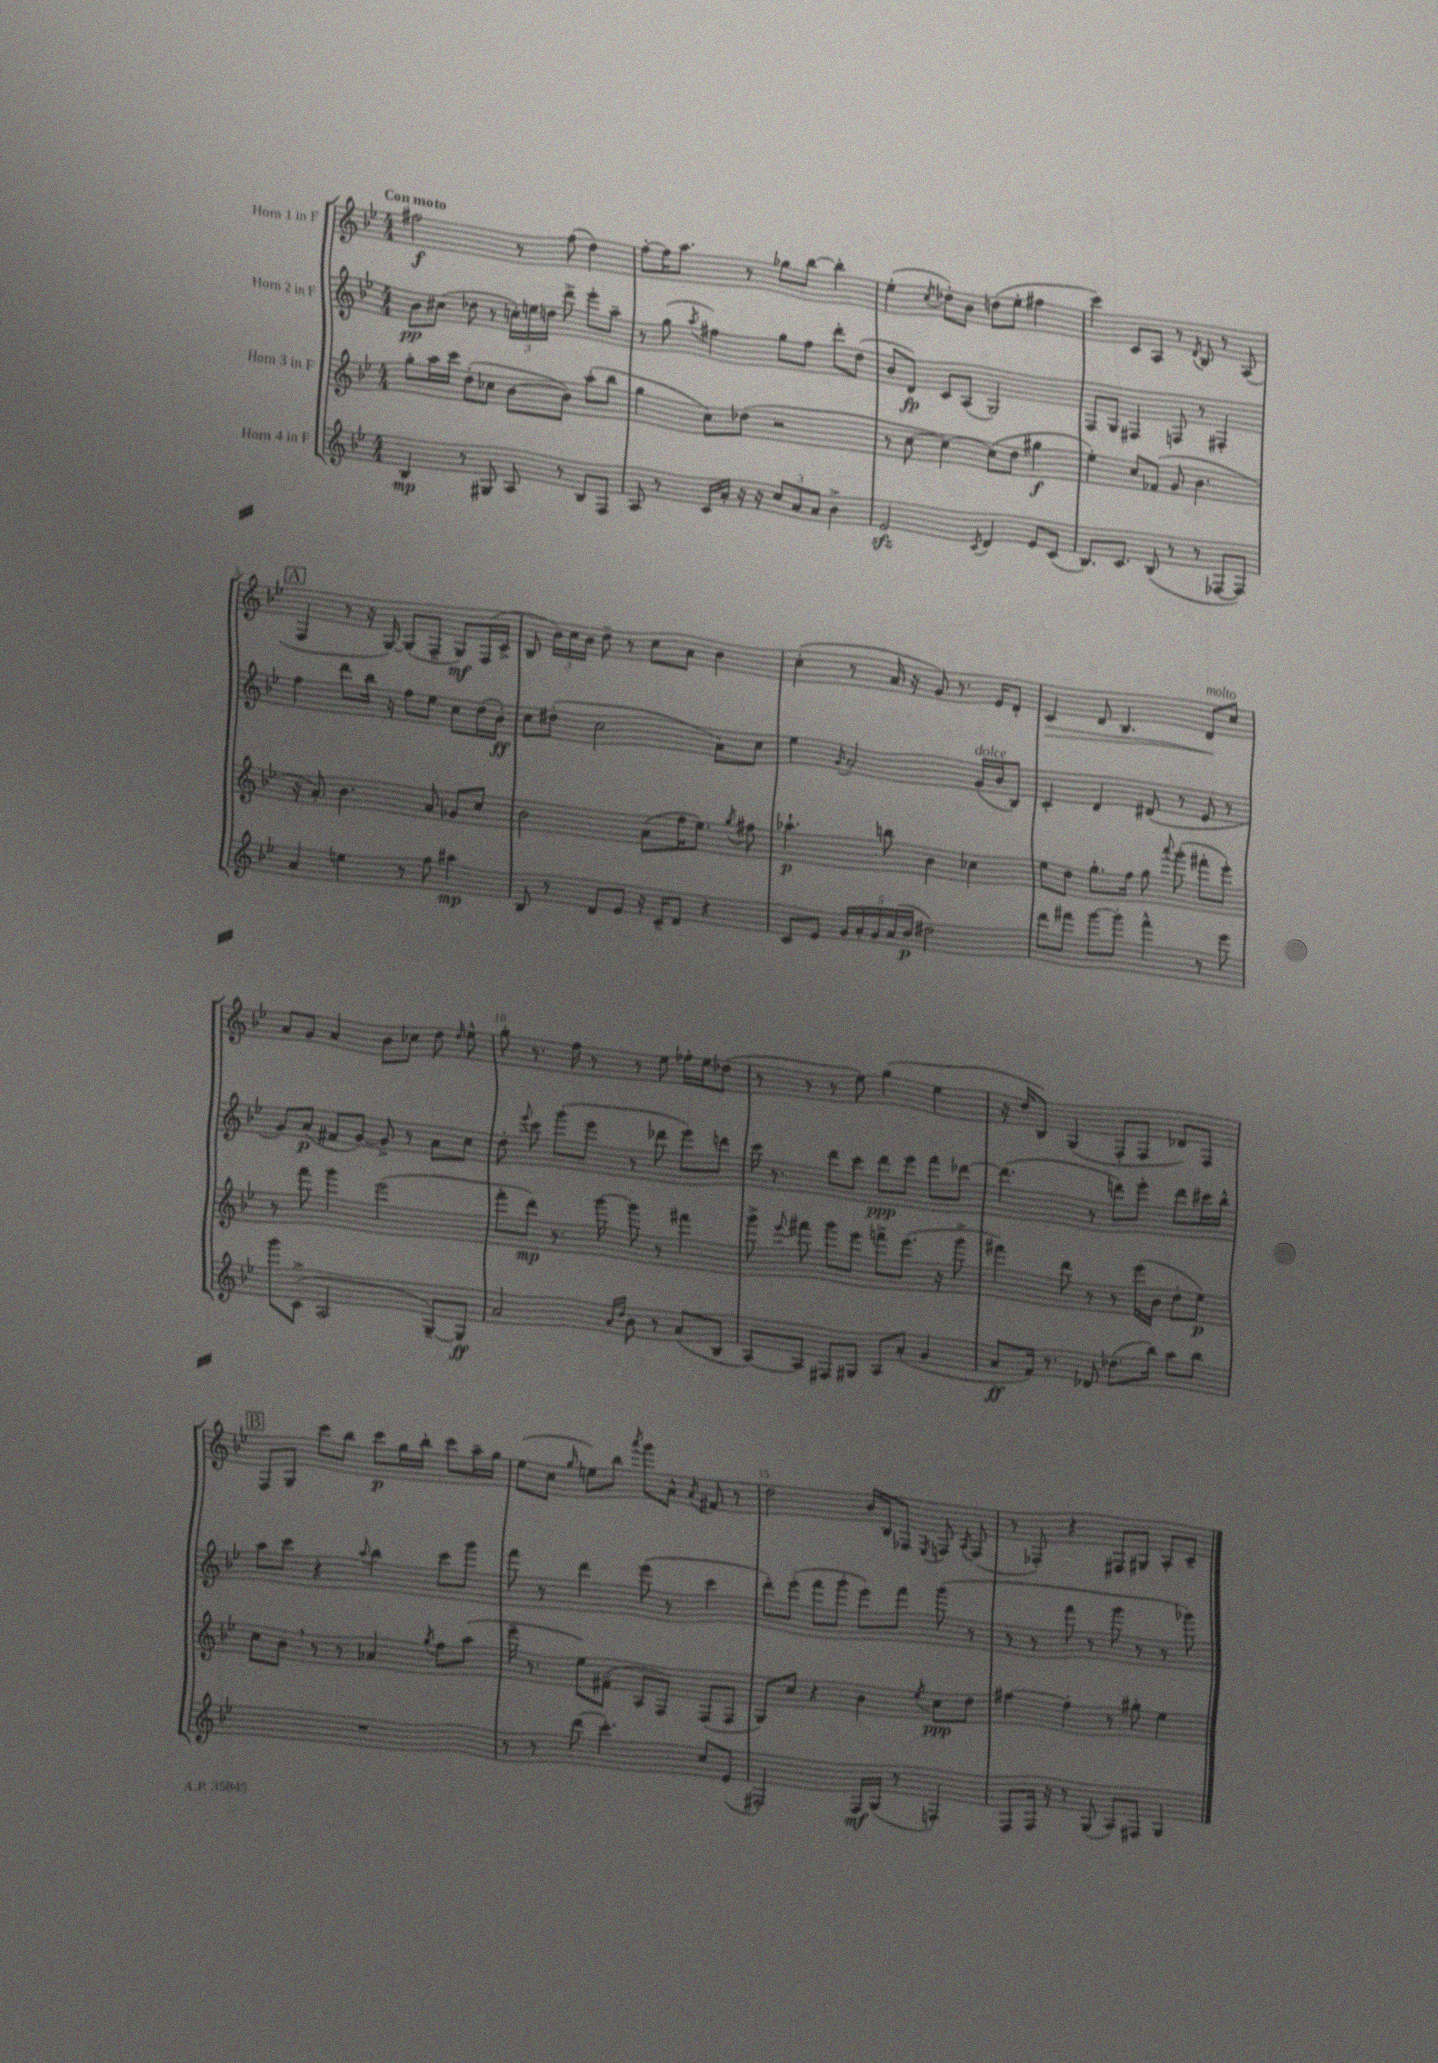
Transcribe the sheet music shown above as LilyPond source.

<<
\new StaffGroup <<
\new Staff = "s0" \with { instrumentName = "Horn 1 in F" } {
    \clef treble \key bes \major \numericTimeSignature \time 4/4 \tempo "Con moto"
    \autoBeamOff fis''2\f r8 fis''8( d''4) |
    f''8[~-. f''16 a''8.] r8 ges''8[ bes''8]~ bes''4-. |
    ees''4-.( \acciaccatura { c''8 } des''8[-.) bes'8] d''8[( ees''8]-. fis''4 |
    c'''4) c'8[ a8] r8 \acciaccatura { d'8 } bes8 r8 a8( |
    \mark \markup { \box "A" } f4 r8 r16 g16~) g8[( f8]-- g8[\mf) f16( c'16]-> |
    bes8 \tuplet 3/2 { bes'16[) c''16 bes'16] } d''8-- r8 c''8[ a'8] bes'4 |
    c''4-.( r8 a'16 r16 g'8) r8. ees'16[ d'8]-. |
    c'4\> d'8 bes4. d'8[\!^\markup { \italic "molto" } c''8] |
    a'8[ g'8] a'4 bes'8[ ces''8] d''8 \grace { d''16 } ees''8-^ |
    g''8-. r8. f''16 r8 r8 ees''8 fes''16[-. ees''16 des''8]( |
    r8 r8 r8 ees''8) g''4( ees''4 |
    r16 d''16[ bes8]) g4( f8[-. f8] des'8[) f8] |
    \mark \markup { \box "B" } f8[ g8] c'''8[ bes''8] c'''8[\p g''16 bes''16]-. c'''8[ a''16-- g''16] |
    ees''8[( c''8] \grace { g''16 } e''8[) bes''8] \acciaccatura { a'''8 } g'''8[ a'8]-^ \acciaccatura { a'8 } fis'8 r8 |
    d''2 bes'16[ bes16 fes8] \acciaccatura { ees8 } f8 \acciaccatura { a8 } f8( |
    r8 fes8-.) r4 fis8[ gis8] a8[-. c'8]-- \bar "|." |
}
\new Staff = "s1" \with { instrumentName = "Horn 2 in F" } {
    \clef treble \key bes \major \numericTimeSignature \time 4/4
    \autoBeamOff bes'8[\pp cis''8]( des''8 r8 \tuplet 3/2 { c''16[-.) e''16 d''16] } d'''8-> ees'''8[-. a''8]-- |
    r8 g''8( \acciaccatura { a''8 } fis''4) g''8[ fis''8] d'''8[-. d''8]( |
    bes'8[ d'8]\fp) c'8[ a8]( g2) |
    f8[ g8] fis4 f8 r8 fis4-. |
    \mark \markup { \box "A" } f''4 d'''8[ bes''16] r16 f''8[ ees''8] c''8[ d''16( bes'16]-.\ff) |
    c''8[ dis''8]-.( c''2 a'8[) c''8] |
    ees''4 \acciaccatura { g'8 } a'2-. g'16[^\markup { \italic "dolce" }( bes'16 bes8]) |
    c'4-. d'4 dis'8( r8 ees'8 r8 |
    g'8[) a'8]\p( fis'8[ g'8]~) g'8-> r8 a'8[ c''8] |
    d''8-. \appoggiatura { ees'''8 } c'''8 g'''8[( ees'''8] r8 des'''8 ees'''8[) d'''8] |
    c'''16 r8. d'''8[ c'''8] d'''8[\ppp ees'''8] f'''8[ des'''8]~ |
    des'''4.( r8 d'''8[) ees'''8]-. d'''8[ cis'''16 bes''16]-^ |
    \mark \markup { \box "B" } a''8[ c'''8] r4 \appoggiatura { a''8 } bes''4 c'''8[ g'''8] |
    f'''8 r8 d'''4 ees'''8( r8 c'''4 |
    d'''8[-.) ees'''8]-.( f'''8[ g'''8]-. ees'''8[) f'''8] g'''8( r8 |
    r8 r8 f'''8 r8 g'''8 r8 r8 ges'''8) \bar "|." |
}
\new Staff = "s2" \with { instrumentName = "Horn 3 in F" } {
    \clef treble \key bes \major \numericTimeSignature \time 4/4
    \autoBeamOff g''8[-. a''16 c'''16] d''8[-.( ces''8] bes'8[~ bes'8]) a''8[-.( bes''8] |
    g''4 c''8[) des''8]( r2 |
    r8 c''8~ c''4~) c''8[( d''8] gis''4\f |
    ees''4-.) c''8[ fes'8]( g'8 bes'4. |
    \mark \markup { \box "A" } r16 a'8.-.) bes'4. a'8 ges'8[ c''8] |
    bes'2 a'8[( f''16 ees''8.]) \acciaccatura { g''8 } fis''8 |
    aes''4.-!\p b''8 bes'4 ces''4 |
    ees''8[ d''8] g''8.[-. f''16] g''8 \appoggiatura { a'''8 } g'''8-.( fis'''8[-. ees'''8]-.) |
    r8 f'''8 g'''4 ees'''2( |
    f'''8[-. d'''8]\mp) r8. g'''16~ g'''8 r8 fis'''4 |
    g'''8-> \appoggiatura { ees'''8 } fis'''8 g'''8[ ees'''8] f'''8[-> ees'''8.]( r16 g'''8-> |
    fis'''4) d'''8 r8 r8 ees'''16[( bes'16] d''8[-. ees''8]\p) |
    \mark \markup { \box "B" } c''8[ bes'8] \breathe r8 r8 aes'4 \acciaccatura { g''8 } f''8[ a''8]( |
    ees'''16-- r8. ees''8[) fis'8]--( a8[ f8]) f8[( f8] |
    g8[) c''8] r4 bes'4 \acciaccatura { ees''8 } c''8[\ppp d''8] |
    fis''4~ fis''4-. r8 gis''8-. ees''4 \bar "|." |
}
\new Staff = "s3" \with { instrumentName = "Horn 4 in F" } {
    \clef treble \key bes \major \numericTimeSignature \time 4/4
    \autoBeamOff bes4\mp r8 gis8 a8 r8 bes8[ f8] |
    a8 r8 c'16[ a'16]-. r16 r16 \tuplet 3/2 { c''8[ a'8 a'8] } bes'4-> |
    ees'2\sfz \acciaccatura { c'8 } d'4 ees'8[ c'8]( |
    bes8.[) c'8.] bes8( r8 r8 fes8[~ fes8]) |
    \mark \markup { \box "A" } a'4 e''4 r8 f''8 ais''4\mp |
    bes8 r8 d'8[ ees'8] r16 c'16[-- d'8] r4 |
    c'8[ ees'8] \tuplet 5/4 { g'16[ a'16-. g'16 a'16( bes'16]\p } dis''2) |
    d'''8[ fis'''8] g'''8[~ g'''8]-. fis'''4-^ r8 ees'''8 |
    g'''8[ c'8]->( a2 g8[~--) g8]\ff |
    a'2 \grace { a'16[ d''16] } bes'8 r8 a'8[( bes8] |
    a8[~) a8] fis8[ gis8] a8[ a'8]-.( g'4 |
    a'8[\ff f'16]) r8. des'8 des''8.[( bes''16]) a''8[ bes''8] |
    \mark \markup { \box "B" } R1 |
    r8 r8 d'''8( c'''4.-.) c''8[ ees'8]( |
    fis2-.) fis16[\mf g16]( r8 f4-.) |
    f8[ f16] r16 r8 g8( a8[) fis8] g4 \bar "|." |
}
>>
>>
\layout { \context { \Score \override BarNumber.break-visibility = ##(#f #t #t) barNumberVisibility = #(every-nth-bar-number-visible 5) } }
